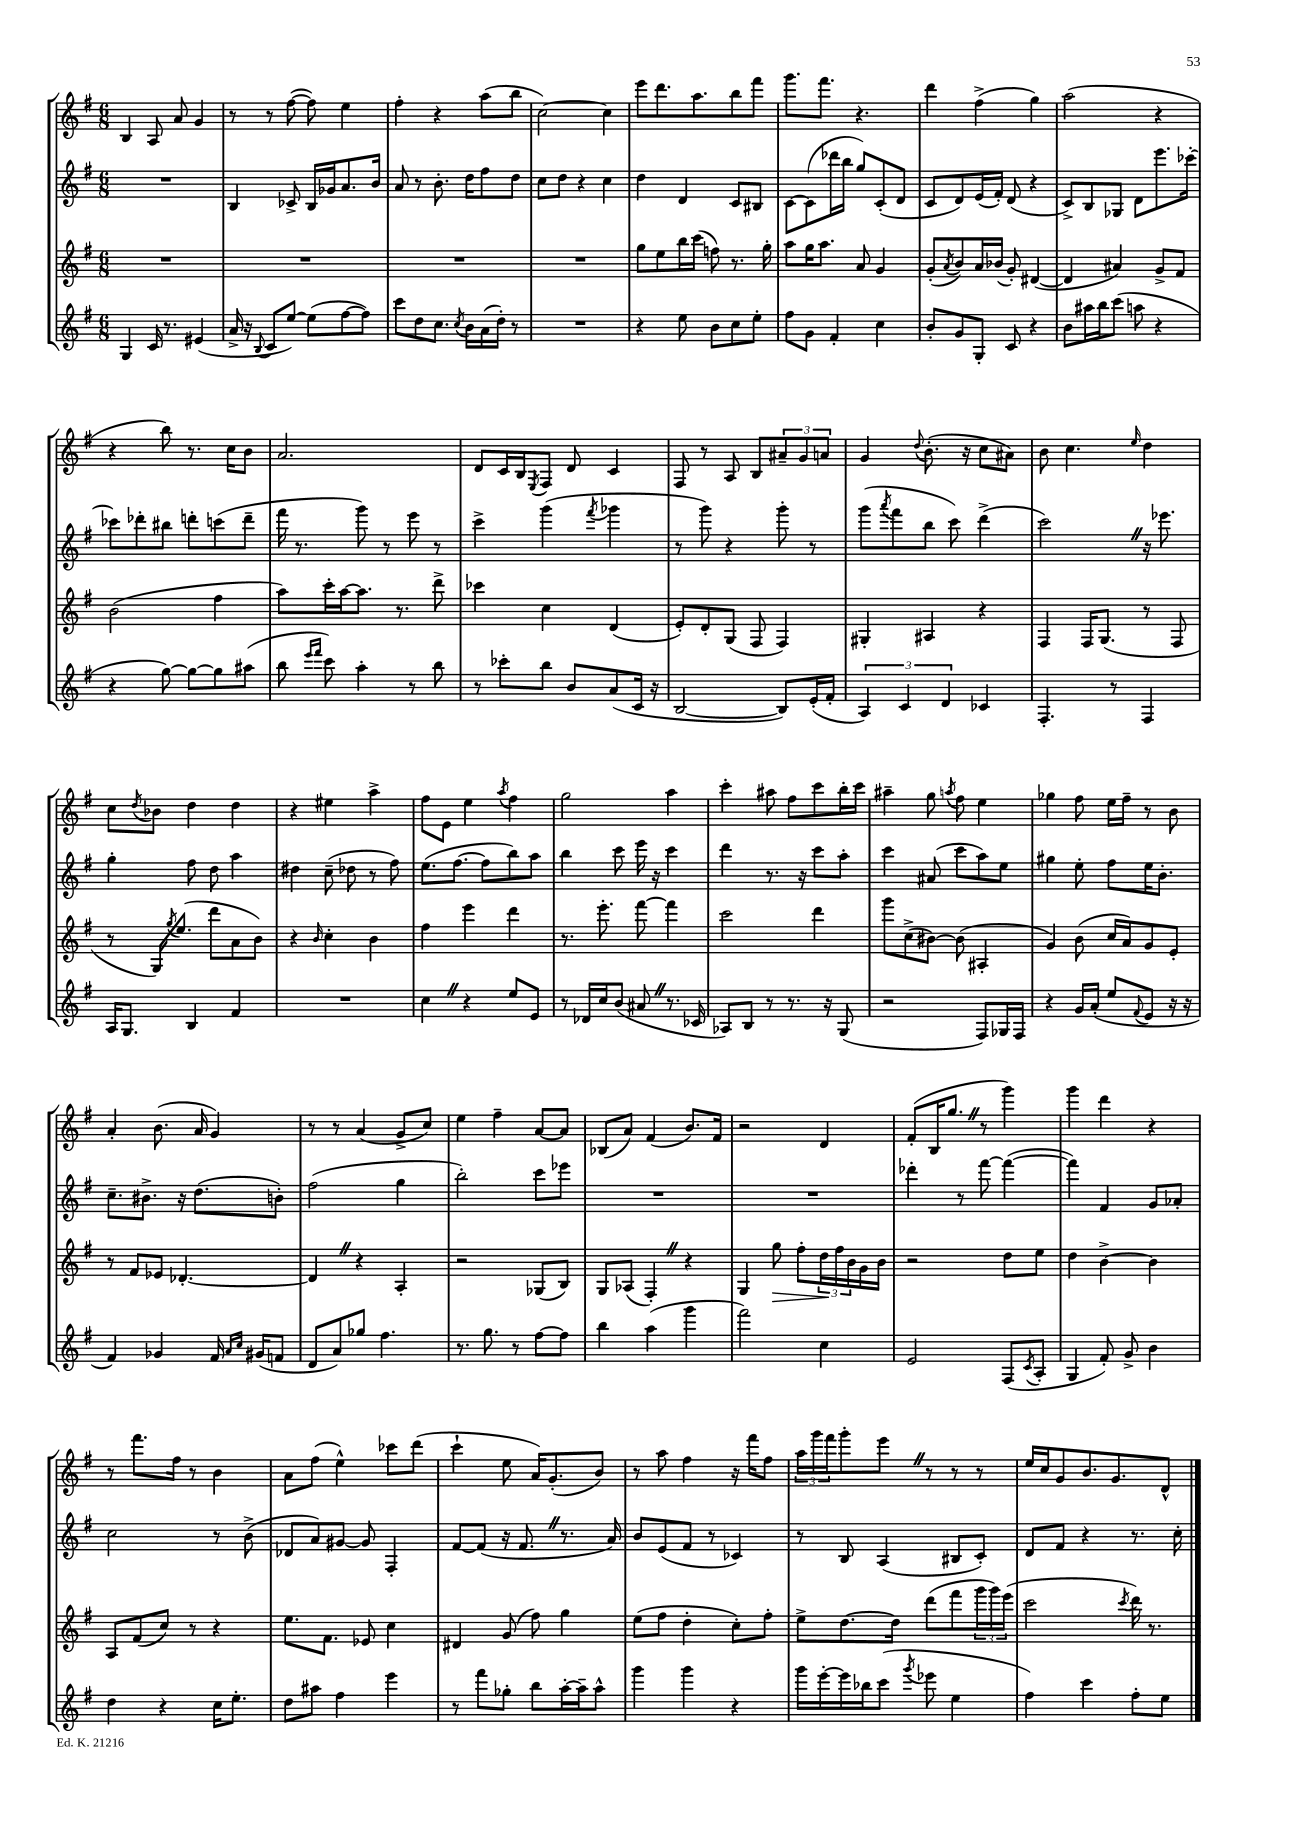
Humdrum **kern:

**kern	**kern	**kern	**kern
*staff4	*staff3	*staff2	*staff1
*clefG2	*clefG2	*clefG2	*clefG2
*k[f#]	*k[f#]	*k[f#]	*k[f#]
*M6/8	*M6/8	*M6/8	*M6/8
4G	2.r	2.r	4B
16c	.	.	8A
8.r	.	.	.
.	.	.	8a
(4e#	.	.	4g
=	=	=	=
16a^	2.r	4B	8r
16r	.	.	.
8qqB	.	.	.
8c	.	.	8r
[8ee)	.	8c-^	([8ff#
(8ee]	.	16B	8ff#])
.	.	16g-	.
[8ff#	.	8.a	4ee
8ff#])	.	.	.
.	.	16b	.
=	=	=	=
8ccc	2.r	8a	4ff#'
8dd	.	8r	.
8.cc	.	8.b'	4r
8qcc	.	.	.
16b	.	16dd	.
(16a	.	8ff#	(8aa
16dd')	.	.	.
8r	.	8dd	8bb
=	=	=	=
2.r	2.r	8cc	[2cc)
.	.	8dd	.
.	.	4r	.
.	.	4cc	4cc]
=	=	=	=
4r	8gg	4dd	8eee
.	8ee	.	8.ddd
8ee	16bb	4d	.
.	(16ccc	.	8.aa
8b	8ff)	.	.
8cc	8.r	8c	8bb
8ee'	.	8B#	8fff#
.	16gg'	.	.
=	=	=	=
8ff#	8aa	[8c	8.ggg
8g	16gg	(8c]	.
.	8.aa	.	8.fff#
4f#'	.	16ddd-	.
.	.	16bb	.
.	8a	8gg)	4.r
4cc	4g	(8c'	.
.	.	8d	.
=	=	=	=
8b'	(8g'	8c	4ddd
.	8qa	.	.
8g	8b)	8d)	.
8G'	16a	(16e	(4ff#^
.	(16b-	16f#')	.
8c	8g')	(8d	.
4r	([4d#	4r	4gg)
=	=	=	=
8b	4d#]	8c^)	(2aa
16aa#	.	8B	.
16bb	.	.	.
(8ccc	4a#)	8G-	.
8aa	.	8d	.
4r	8g^	8.eee	4r
.	8f#	.	.
.	.	[16ccc-'	.
=	=	=	=
4r	(2b	8ccc-]	4r
.	.	8ddd-'	.
[8gg)	.	8bb#	8bb)
8gg_	.	8ddd'	8.r
8gg]	4ff#	(8ccc	.
.	.	.	16cc
(8aa#	.	8ddd~	8b
=	=	=	=
8bb	8aa)	16fff#	2.a
.	.	8.r	.
16qqeee	.	.	.
16qqfff#	.	.	.
8ccc)	16ccc'	.	.
.	[16aa	.	.
4aa'	8.aa]	8ggg)	.
.	.	8r	.
.	8.r	.	.
8r	.	8eee	.
8bb	8ddd^	8r	.
=	=	=	=
8r	4ccc-	4ccc^	8d
8ccc-'	.	.	16c
.	.	.	16B
.	.	.	8qE
8bb	4cc	(4ggg	8F#
8b	.	.	8d
.	.	8qfff#	.
(8a	(4d	4ggg-	4c
16c	.	.	.
16r	.	.	.
=	=	=	=
[2B	8e')	8r	8F#
.	8d'	8ggg)	8r
.	(8G	4r	8A
.	8F#	.	8B
8B])	4F#)	8ggg'	12a#~
.	.	.	12g
(16e'	.	8r	.
.	.	.	12a
16f#'	.	.	.
=	=	=	=
6A)	4G#'	(8ggg	4g
.	.	8qaaa	.
.	.	8fff#	.
6c	.	.	.
.	.	.	8qqdd
.	4A#	8bb	(8.b'
6d	.	.	.
.	.	8ccc)	.
.	.	.	16r
4c-	4r	(4ddd^	8cc
.	.	.	8a#)
=	=	=	=
4.F#'	4F#	2ccc)	8b
.	.	.	4.cc
.	16F#	.	.
.	(8.G	.	.
8r	.	.	.
.	.	.	16qqee
4F#	8r	16r	4dd
.	.	8.eee-	.
.	8F#	.	.
=	=	=	=
16A	8r	4gg'	8cc
8.G	.	.	.
.	.	.	8qdd
.	16G)	.	8b-
.	8qgg	.	.
.	(8.ee	.	.
4B	.	8ff#	4dd
.	8ddd	8dd	.
4f#	8a	4aa	4dd
.	8b)	.	.
=	=	=	=
2.r	4r	4dd#	4r
.	16qqb	.	.
.	4cc'	(8cc~	4ee#
.	.	8dd-	.
.	4b	8r	4aa^
.	.	8ff#)	.
=	=	=	=
4cc	4ff#	(8.ee	8ff#
.	.	.	8e
.	.	[8.ff#	.
4r	4eee	.	4ee
.	.	8ff#]	.
.	.	.	8qaa
8ee	4ddd	8bb)	4ff#
8e	.	8aa	.
=	=	=	=
8r	8.r	4bb	2gg
16d-	.	.	.
16cc	8.eee'	.	.
(8b	.	8ccc	.
8a#	[8fff#	16eee	.
.	.	16r	.
8.r	4fff#]	4ccc	4aa
16c-	.	.	.
=	=	=	=
8A-)	2ccc	4ddd	4ccc'
8B	.	.	.
8r	.	8.r	8aa#
8.r	.	.	8ff#
.	.	16r	.
.	4ddd	8ccc	8ccc
16r	.	.	.
(8G	.	8aa'	16bb'
.	.	.	16ccc
=	=	=	=
2r	8ggg	4ccc	4aa#~
.	(8cc^	.	.
.	[8b#)	(8a#	8gg
.	.	.	8qaa
.	(8b#]	8ccc	8ff#
8F#)	4A#'	8aa)	4ee
16G-	.	8ee	.
16F#	.	.	.
=	=	=	=
4r	4g)	4gg#	4gg-
16g	(8b	8ee'	8ff#
(16a'	.	.	.
8ee	16cc	8ff#	16ee
.	16a)	.	16ff#~
8qqf#	.	.	.
8e	8g	16ee	8r
.	.	8.b'	.
16r	8e'	.	8b
16r	.	.	.
=	=	=	=
4f#)	8r	8.cc~	4a'
.	8f#	.	.
.	.	8.b#^	.
4g-	8e-	.	(8.b
.	[4.d-'	16r	.
.	.	(8.dd	16a
16f#	.	.	4g)
16qqa	.	.	.
16qqcc	.	.	.
(16g#	.	.	.
8f	.	8b')	.
=	=	=	=
8d	4d-]	(2ff#	8r
8a)	.	.	8r
8gg-	4r	.	(4a
4.ff#	.	.	.
.	4A'	4gg	8g^
.	.	.	8cc)
=	=	=	=
8.r	2r	2bb')	4ee
8.gg	.	.	.
.	.	.	4ff#~
8r	.	.	.
[8ff#	(8G-	8ccc	[8a
8ff#]	8B)	8eee-	8a]
=	=	=	=
4bb	8G	2.r	(8B-
.	(8A-	.	8a)
(4aa	4F#')	.	(4f#
4ggg	4r	.	8.b)
.	.	.	16f#
=	=	=	=
2fff#)	4G	2.r	2r
.	8gg	.	.
.	8ff#'	.	.
4cc	24dd	.	4d
.	24ff#	.	.
.	24b	.	.
.	16g	.	.
.	16b	.	.
=	=	=	=
2e	2r	4ddd-'	(8f#'
.	.	.	16B
.	.	.	8.gg
.	.	8r	.
.	.	[8fff#	8r
(8F#	8dd	(4fff#_	4ggg)
8qc	.	.	.
8A'	8ee	.	.
=	=	=	=
4G	4dd	4fff#])	4ggg
8f#')	[4b^	4f#	4ddd
8g^	.	.	.
4b	4b]	8g	4r
.	.	8a-'	.
=	=	=	=
4dd	8A	2cc	8r
.	(8f#	.	8.fff#
4r	8cc)	.	.
.	.	.	16ff#
.	8r	.	8r
16cc	4r	8r	4b
8.ee'	.	.	.
.	.	(8b^	.
=	=	=	=
8dd	8.ee	8d-	8a
8aa#	.	8a)	(8ff#
.	8.f#	.	.
4ff#	.	[8g#	4ee^^)
.	8e-	8g#]	.
4eee	4cc	4F#'	8ccc-
.	.	.	(8ddd
=	=	=	=
8r	4d#	[8f#	4ccc`
8fff#	.	(8f#]	.
8gg-'	(8g	16r	8ee
.	.	8.f#	.
8bb	8ff#)	.	16a)
.	.	.	(8.g'
[16aa'	4gg	8.r	.
16aa~]	.	.	.
8aa^^	.	.	8b)
.	.	16a)	.
=	=	=	=
4ggg	(8ee	8b	8r
.	8ff#	(8e	8aa
4ggg	4dd'	8f#	4ff#
.	.	8r	.
4r	8cc')	4c-)	16r
.	.	.	16fff#
.	8ff#'	.	8ff#
=	=	=	=
16ggg	8ee^	8r	24aa
.	.	.	24ggg
[16eee'	.	.	.
.	.	.	24fff#
16eee]	[8.dd	8B	8ggg'
16bb-	.	.	.
(8ccc	.	(4A	8eee
.	16dd]	.	.
8qggg	.	.	.
8eee-	(8ddd	.	8r
4ee	8fff#	8B#	8r
.	24ggg	8c')	8r
.	24ggg)	.	.
.	(24eee	.	.
=	=	=	=
4ff#)	2ccc	8d	16ee
.	.	.	16cc
.	.	8f#	8g
4ccc	.	4r	8.b
.	.	.	8.g
.	8qccc	.	.
8ff#'	16ddd)	8.r	.
.	8.r	.	.
8ee	.	.	8d^^
.	.	16cc'	.
==	==	==	==
*-	*-	*-	*-
